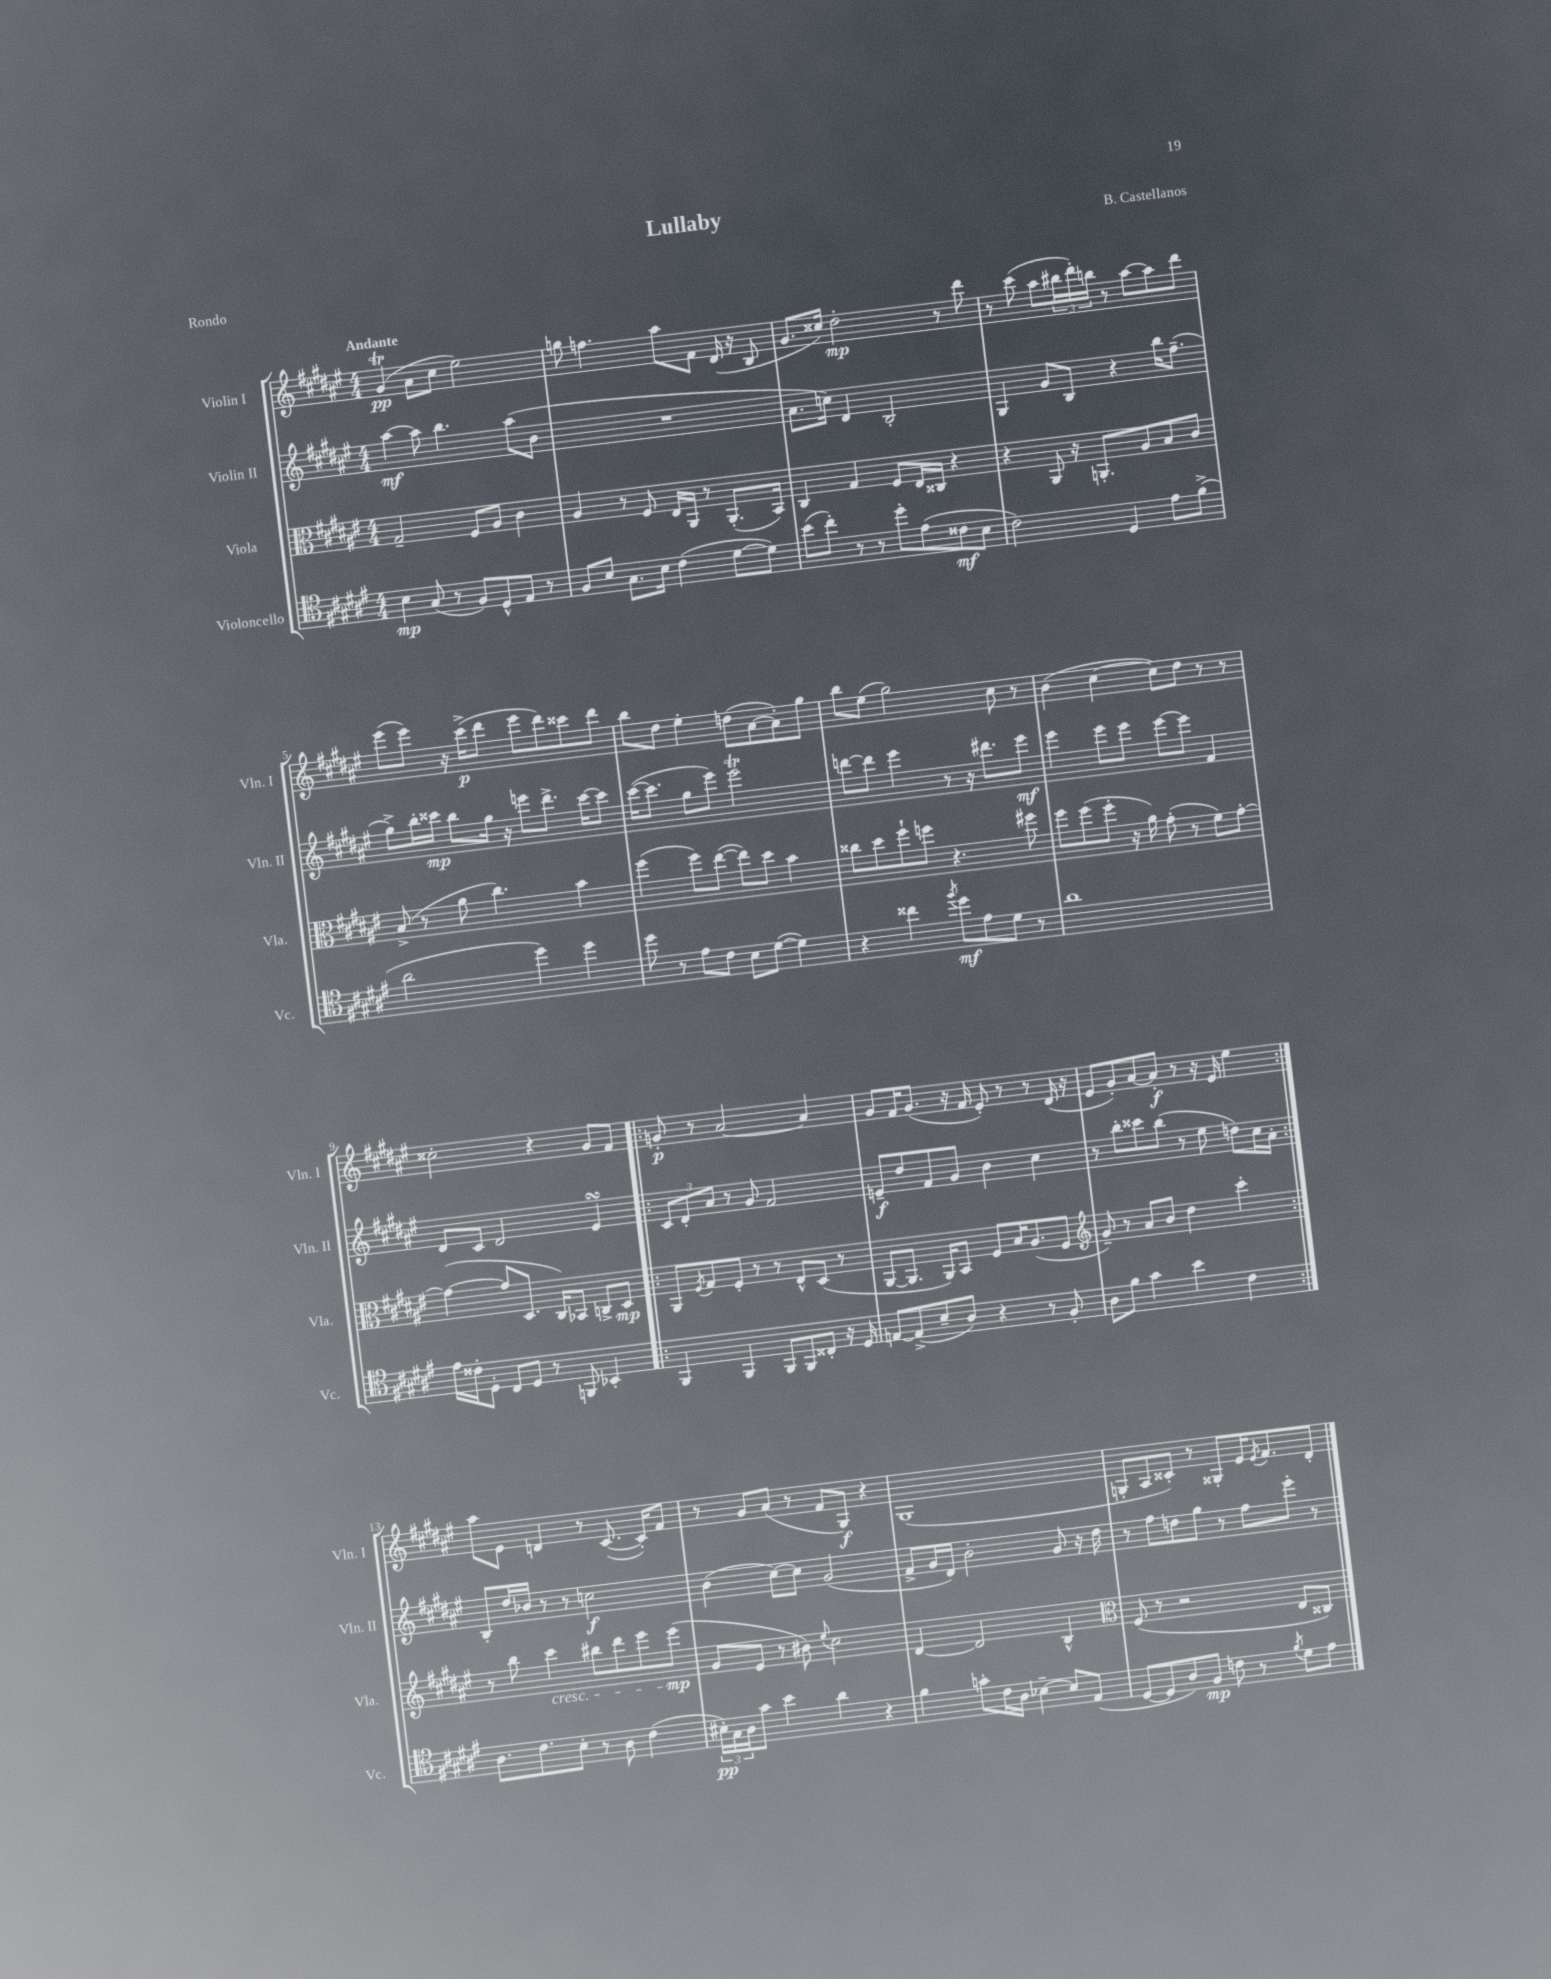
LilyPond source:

\header { title = "Lullaby" composer = "B. Castellanos" piece = "Rondo" }
<<
\new StaffGroup <<
\new Staff = "s0" \with { instrumentName = "Violin I" shortInstrumentName = "Vln. I" } {
    \clef treble \key fis \major \numericTimeSignature \time 4/4 \tempo "Andante"
    gis'4\trill\pp( ais'8 cis''8 eis''2) |
    g''8 f''4. ais''8 fis'8 dis'16( r16 b8 |
    gis'8. cisis''16) dis''2-.\mp r8 dis'''8 |
    r8 cis'''8( ais''8 \tuplet 3/2 { bis''16 dis'''16-.) b''16 } r8 ais''8~ ais''8 dis'''8 |
    eis'''8( eis'''8) r16 cis'''16->\p( dis'''8 eis'''8 dis'''8) cisis'''8 dis'''8 |
    b''8 dis''8 eis''4-. d''8( ais'8~ ais'8-.) gis''8 |
    b''8 eis''8( gis''2) cis''8 r8 |
    b'4( cis''4~ cis''8) dis''8 r8 r8 |
    cisis''2-. r4 gis'8 fis'8 |
    \repeat volta 2 { g'8-.\p r8 ais'2~ ais'4 |
    gis'8 fis'16 gis'8.( r16 fis'16 eis'8-.) r8 r8 dis'16( r16 |
    eis'8 gis'8-.) ais'8~ ais'8-.\f r8 r16 eis'16 eis''4 | }
    ais''8 eis'8 d'4 r8 cis'8.~( cis'16-.) fis'8 |
    r8 gis'8 ais'8( r8 fis'8 gis8\f) r4 |
    gis1( |
    g8-. ais8 cisis'8-.) r8 gisis8-. eis'16 \acciaccatura { eis'8 } fis'8. dis'8-. \bar "|." |
}
\new Staff = "s1" \with { instrumentName = "Violin II" shortInstrumentName = "Vln. II" } {
    \clef treble \key fis \major \numericTimeSignature \time 4/4
    ais''4~\mf ais''8 b''4. ais''8( b'8 |
    R1 |
    ais'8. c''16) dis'4 b2-. |
    gis4 gis'8 b8 r4 b''16 fis''8.--( |
    gis''8->) b''16-. cisis'''16\mp b''8 gis''16 r16 e'''8 dis'''8.-> cisis'''16~ cisis'''8 |
    cis'''16~( cis'''8. gis''8 eis'''8) eis'''2\trill |
    d'''8~ d'''8 eis'''4 r8 r16 dis'''8. eis'''8\mf |
    eis'''4 eis'''8 eis'''8 eis'''8~ eis'''8 fis'4 |
    dis'8 cis'8 dis'2 eis'4\turn |
    \repeat volta 2 { \tuplet 3/2 { cis'8 dis'8-. ais'8 } r8 gis'8 fis'2 |
    e'8--\f dis''8 fis'8 gis'8 b'4 cis''4 |
    r8 b''8-. cisis'''8 b''8( r8 eis''8 d''8) cis''16 ais'16-. | }
    b8-. dis''16 bes'16 r8 r8 c''2\f |
    b'4( cis''8~) cis''8 gis'2( |
    fis'8-> gis'16 dis'16) b'2-. gis'8 r16 dis''16 |
    r8 fis''8 d''8 gis''8 r8 fis''8 eis'''8-. r8 \bar "|." |
}
\new Staff = "s2" \with { instrumentName = "Viola" shortInstrumentName = "Vla." } {
    \clef alto \key fis \major \numericTimeSignature \time 4/4
    gis2-- fis8 ais8 cis'4 |
    ais4 r8 fis8 eis16 ais,16 r8 ais,8.-.( b,16) |
    cis4 gis4 fis8 eis16 cisis16 r4 |
    r4 ais,8 r16 a,8.-. ais8 b8 cis'8 |
    b8->( r8 ais'8 cis''4.) b'4 |
    fis''4( fis''8) eis''8~( eis''8) dis''8 b'4 |
    cisis''8 dis''8 fis''8-! f''8 r4. fis''8 |
    fis''8 fis''8( fis''8-. r16 ais'16) gis'8-.( r8 fis'8) gis'8~-. |
    gis'4~( gis'8 dis8. cis16) bes,8 c8-> dis8\mp |
    \repeat volta 2 { ais,8 \acciaccatura { fis8 } gis8 fis8-. r8 r8 eis8-^ dis8( r8 |
    ais,8~ ais,8. ais,16) b,8 fis8 b16 ais8.( fis8 |
    \clef treble gis'8--) r8 ais'8 b'8 dis''4 cis'''4-. | }
    r8 b''8 cis'''4\cresc bis''8 dis'''8 eis'''8 eis'''8\mp\!( |
    gis'8 eis'8 r8 bis'8) \appoggiatura { eis''8 } cis''2 |
    dis'4~ dis'2 b4-^ |
    \clef alto fis8( r8 r2 eis8 cisis8) \bar "|." |
}
\new Staff = "s3" \with { instrumentName = "Violoncello" shortInstrumentName = "Vc." } {
    \clef tenor \key fis \major \numericTimeSignature \time 4/4
    b4\mp gis8( r8 fis8) dis8-^ eis8 r8 |
    fis8 b8 gis8. b16 cis'4( dis'8~ dis'8) |
    b'8( cis''8-.) r8 r8 dis''8-. eis'8( cisis'8\mf b8 |
    cis'2) dis4 eis'8 fis'8->( |
    ais'2 dis''4) dis''4 |
    dis''8 r8 eis'8 cis'8 b8 dis'8~( dis'4) |
    r4 cisis''4 \acciaccatura { fis''8 } dis''8\mf eis'8 dis'8 r8 |
    ais'1 |
    eis'16 cisis'16-. dis8-. cis8 dis8 r8 f,8 bes,4-. |
    \repeat volta 2 { fis,4 fis,4 fis,8 fis,8 cisis8-. r16 dis16 |
    e8~ e8->( b8-- ais8) r4 r8 fis8-. |
    ais8 fis'8 gis'4 b'4 cis'4 | }
    ais8. cis'8. b8-. r8 ais8 cis'4( |
    \tuplet 3/2 { bis16-.\pp) gis16 ais16 } gis'8 b'4 ais'4 r4 |
    fis'4 g'8-. cis'16 ais16 bes4~-- bes8 eis8( |
    dis8~ dis8 ais8) fis8\mp c'8 r8 \acciaccatura { fis'8 } dis'8 eis'8 \bar "|." |
}
>>
>>
